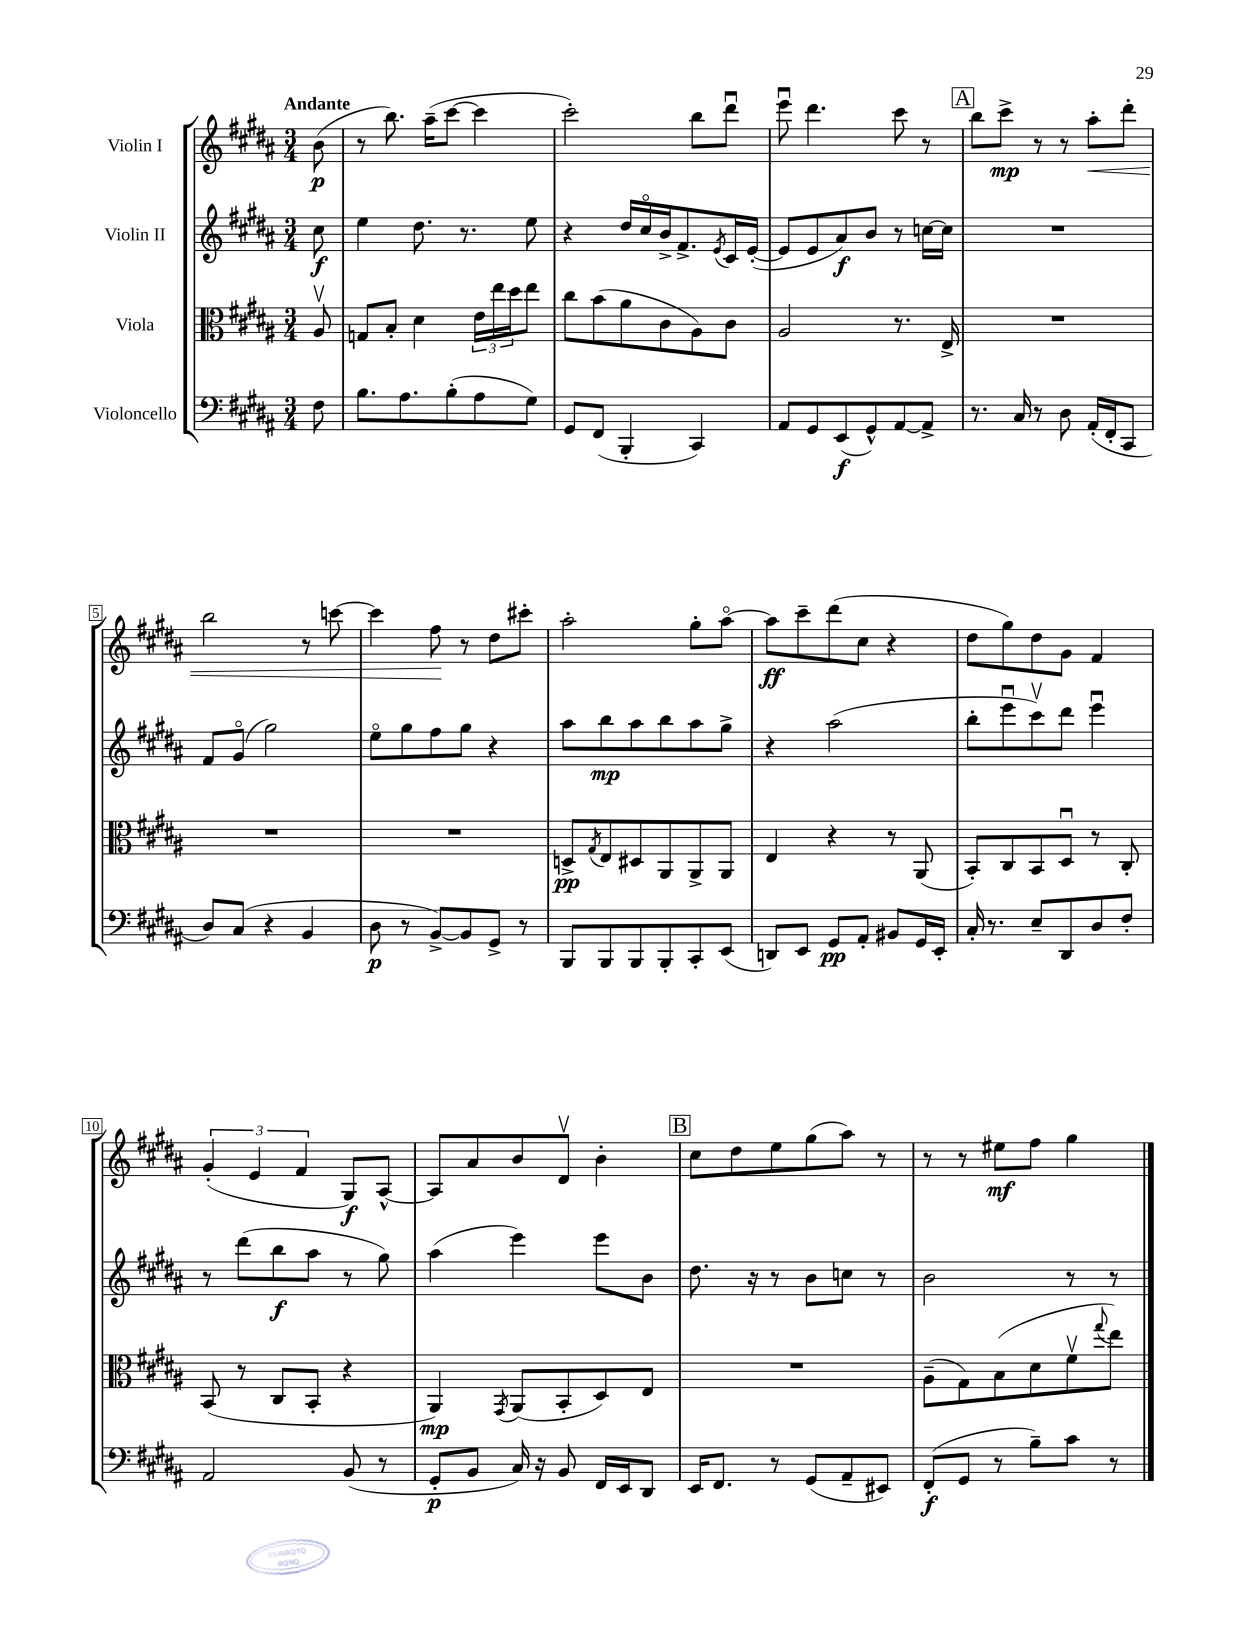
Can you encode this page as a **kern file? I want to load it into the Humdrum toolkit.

**kern	**dynam	**kern	**dynam	**kern	**dynam	**kern	**dynam
*part4	*part4	*part3	*part3	*part2	*part2	*part1	*part1
*staff4	*staff4	*staff3	*staff3	*staff2	*staff2	*staff1	*staff1
*I"Violoncello	*	*I"Viola	*	*I"Violin II	*	*I"Violin I	*
*clefF4	*	*clefC3	*	*clefG2	*	*clefG2	*
*k[f#c#g#d#a#]	*	*k[f#c#g#d#a#]	*	*k[f#c#g#d#a#]	*	*k[f#c#g#d#a#]	*
*M3/4	*	*M3/4	*	*M3/4	*	*M3/4	*
=	=	=	=	=	=	=	=
!	!	!	!	!	!	!LO:TX:a:B:t=Andante	!
8F#\	.	8A#v/	.	8cc#\	f	(8b\	p
=1	=1	=1	=1	=1	=1	=1	=1
8.B\L	.	8Gn/L	.	4ee\	.	8r	.
.	.	8B'/J	.	.	.	8.bb\)	.
8.A#\	.	.	.	.	.	.	.
.	.	4d#\	.	8.dd#\	.	.	.
.	.	.	.	.	.	(16aa#~\KL	.
(8B'\	.	.	.	.	.	[8ccc#\J	.
.	.	.	.	8.r	.	.	.
8A#\	.	24e\LL	.	.	.	4ccc#\]	.
.	.	24ee\	.	.	.	.	.
.	.	24dd#\J	.	.	.	.	.
8G#\J)	.	8ee\J	.	8ee\	.	.	.
=2	=2	=2	=2	=2	=2	=2	=2
8GG#/L	.	8cc#\L	.	4r	.	2ccc#'\)	.
(8FF#/J	.	(8b\	.	.	.	.	.
4BBB'/	.	8a#\	.	16dd#/LL	.	.	.
.	.	.	.	16cc#/	.	.	.
.	.	8c#\	.	16b^/J	.	.	.
.	.	.	.	8.f#^/	.	.	.
4CC#/)	.	8A#\)	.	.	.	8bb\L	.
.	.	.	.	8qe/	.	.	.
.	.	8c#\J	.	16c#/L	.	8ddd#u\J	.
.	.	.	.	([16e'/JJ	.	.	.
=3	=3	=3	=3	=3	=3	=3	=3
8AA#/L	.	2A#/	.	8e/L]	.	8eeeu\	.
8GG#/	.	.	.	8e/	.	4.ddd#\	.
(8EE/	f	.	.	8a#/)	f	.	.
8GG#^^/)	.	.	.	8b/J	.	.	.
[8AA#/	.	8.r	.	8r	.	8ccc#\	.
8AA#^/J]	.	.	.	[16ccn\LL	.	8r	.
.	.	16E^/	.	16cc\JJ]	.	.	.
!!LO:REH:place=s1:t=A
=4	=4	=4	=4	=4	=4	=4	=4
8.r	.	2.r	.	2.r	.	8bb\L	.
.	.	.	.	.	.	8ccc#^\J	mp
16C#/	.	.	.	.	.	.	.
8r	.	.	.	.	.	8r	.
8D#\	.	.	.	.	.	8r	.
!	!	!	!	!	!	!	!LO:HP:b
(16AA#'/LL	.	.	.	.	.	8aa#'\L	<
16FF#'/J	.	.	.	.	.	.	.
8CC#/J	.	.	.	.	.	8ddd#'\J	.
!!LO:LB:g=z
=5	=5	=5	=5	=5	=5	=5	=5
8D#/L)	.	2.r	.	8f#/L	.	2bb\	.
(8C#/J	.	.	.	(8g#/J	.	.	.
4r	.	.	.	2gg#\)	.	.	.
4BB/	.	.	.	.	.	8r	.
.	.	.	.	.	.	[8cccn\	.
=6	=6	=6	=6	=6	=6	=6	=6
8D#\	p	2.r	.	8ee\L	.	4ccc\]	.
8r	.	.	.	8gg#\	.	.	.
[8BB^/L)	.	.	.	8ff#\	.	8ff#\	.
8BB/]	.	.	.	8gg#\J	.	8r	[
8GG#^/J	.	.	.	4r	.	8dd#\L	.
8r	.	.	.	.	.	8ccc#X'\J	.
=7	=7	=7	=7	=7	=7	=7	=7
8BBB/L	.	8Dn^/L	pp	8aa#\L	.	2aa#'\	.
.	.	8qG#/	.	.	.	.	.
8BBB/	.	8E/	.	8bb\	mp	.	.
8BBB/	.	8D#X/	.	8aa#\	.	.	.
8BBB'/	.	8AA#/	.	8bb\	.	.	.
8CC#'/	.	8AA#^/	.	8aa#\	.	8gg#'\L	.
(8EE/J	.	8AA#/J	.	8gg#^\J	.	[8aa#\J	.
=8	=8	=8	=8	=8	=8	=8	=8
8DDn/L)	.	4E/	.	4r	.	8aa#\L]	ff
8EE/J	.	.	.	.	.	8ccc#~\	.
8GG#/L	pp	4r	.	(2aa#\	.	(8ddd#\	.
8AA#'/J	.	.	.	.	.	8cc#\J	.
8BB#X/L	.	8r	.	.	.	4r	.
16GG#/L	.	(8AA#/	.	.	.	.	.
16EE'/JJ	.	.	.	.	.	.	.
=9	=9	=9	=9	=9	=9	=9	=9
16C#'/	.	8BB'/L)	.	8bb'\L	.	8dd#\L	.
8.r	.	.	.	.	.	.	.
.	.	8C#/	.	8eeeu\	.	8gg#\)	.
8E~/L	.	8BB/	.	8ccc#v\)	.	8dd#\	.
8DD#/	.	8D#u/J	.	8ddd#\J	.	8g#\J	.
8D#/	.	8r	.	4eeeu\	.	4f#/	.
8F#'/J	.	8C#'/	.	.	.	.	.
!!LO:LB:g=z
=10	=10	=10	=10	=10	=10	=10	=10
2AA#/	.	(8BB/	.	8r	.	(6g#'/	.
.	.	8r	.	(8ddd#\L	.	.	.
.	.	.	.	.	.	6e/	.
.	.	8C#/L	.	8bb\	f	.	.
.	.	.	.	.	.	6f#/	.
.	.	8BB'/J	.	8aa#\J	.	.	.
(8BB/	.	4r	.	8r	.	8G#/L)	f
8r	.	.	.	8gg#\)	.	[8A#^^/J	.
=11	=11	=11	=11	=11	=11	=11	=11
8GG#'/L	p	4AA#/)	mp	(4aa#\	.	8A#/L]	.
8BB/J	.	.	.	.	.	8a#/	.
.	.	8qGG#/	.	.	.	.	.
16C#/)	.	(8AA#/L	.	4eee\)	.	8b/	.
16r	.	.	.	.	.	.	.
8BB/	.	8BB'/	.	.	.	8d#v/J	.
16FF#/LL	.	8D#/)	.	8eee\L	.	4b'\	.
16EE/J	.	.	.	.	.	.	.
8DD#/J	.	8E/J	.	8b\J	.	.	.
!!LO:REH:place=s1:t=B
=12	=12	=12	=12	=12	=12	=12	=12
16EE/KL	.	2.r	.	8.dd#\	.	8cc#\L	.
8.FF#/J	.	.	.	.	.	.	.
.	.	.	.	.	.	8dd#\	.
.	.	.	.	16r	.	.	.
8r	.	.	.	8r	.	8ee\	.
(8GG#/L	.	.	.	8b\L	.	(8gg#\	.
8AA#~/	.	.	.	8ccn\J	.	8aa#\J)	.
8EE#X/J)	.	.	.	8r	.	8r	.
=13	=13	=13	=13	=13	=13	=13	=13
(8FF#'/L	f	(8A#~\L	.	2b\	.	8r	.
8GG#/J	.	8G#\)	.	.	.	8r	.
8r	.	(8B\	.	.	.	8ee#X\L	mf
8B~\L)	.	8d#\	.	.	.	8ff#\J	.
8c#\J	.	8f#v\	.	8r	.	4gg#\	.
.	.	8qqgg#/	.	.	.	.	.
8r	.	8ee\J)	.	8r	.	.	.
==	==	==	==	==	==	==	==
*-	*-	*-	*-	*-	*-	*-	*-
